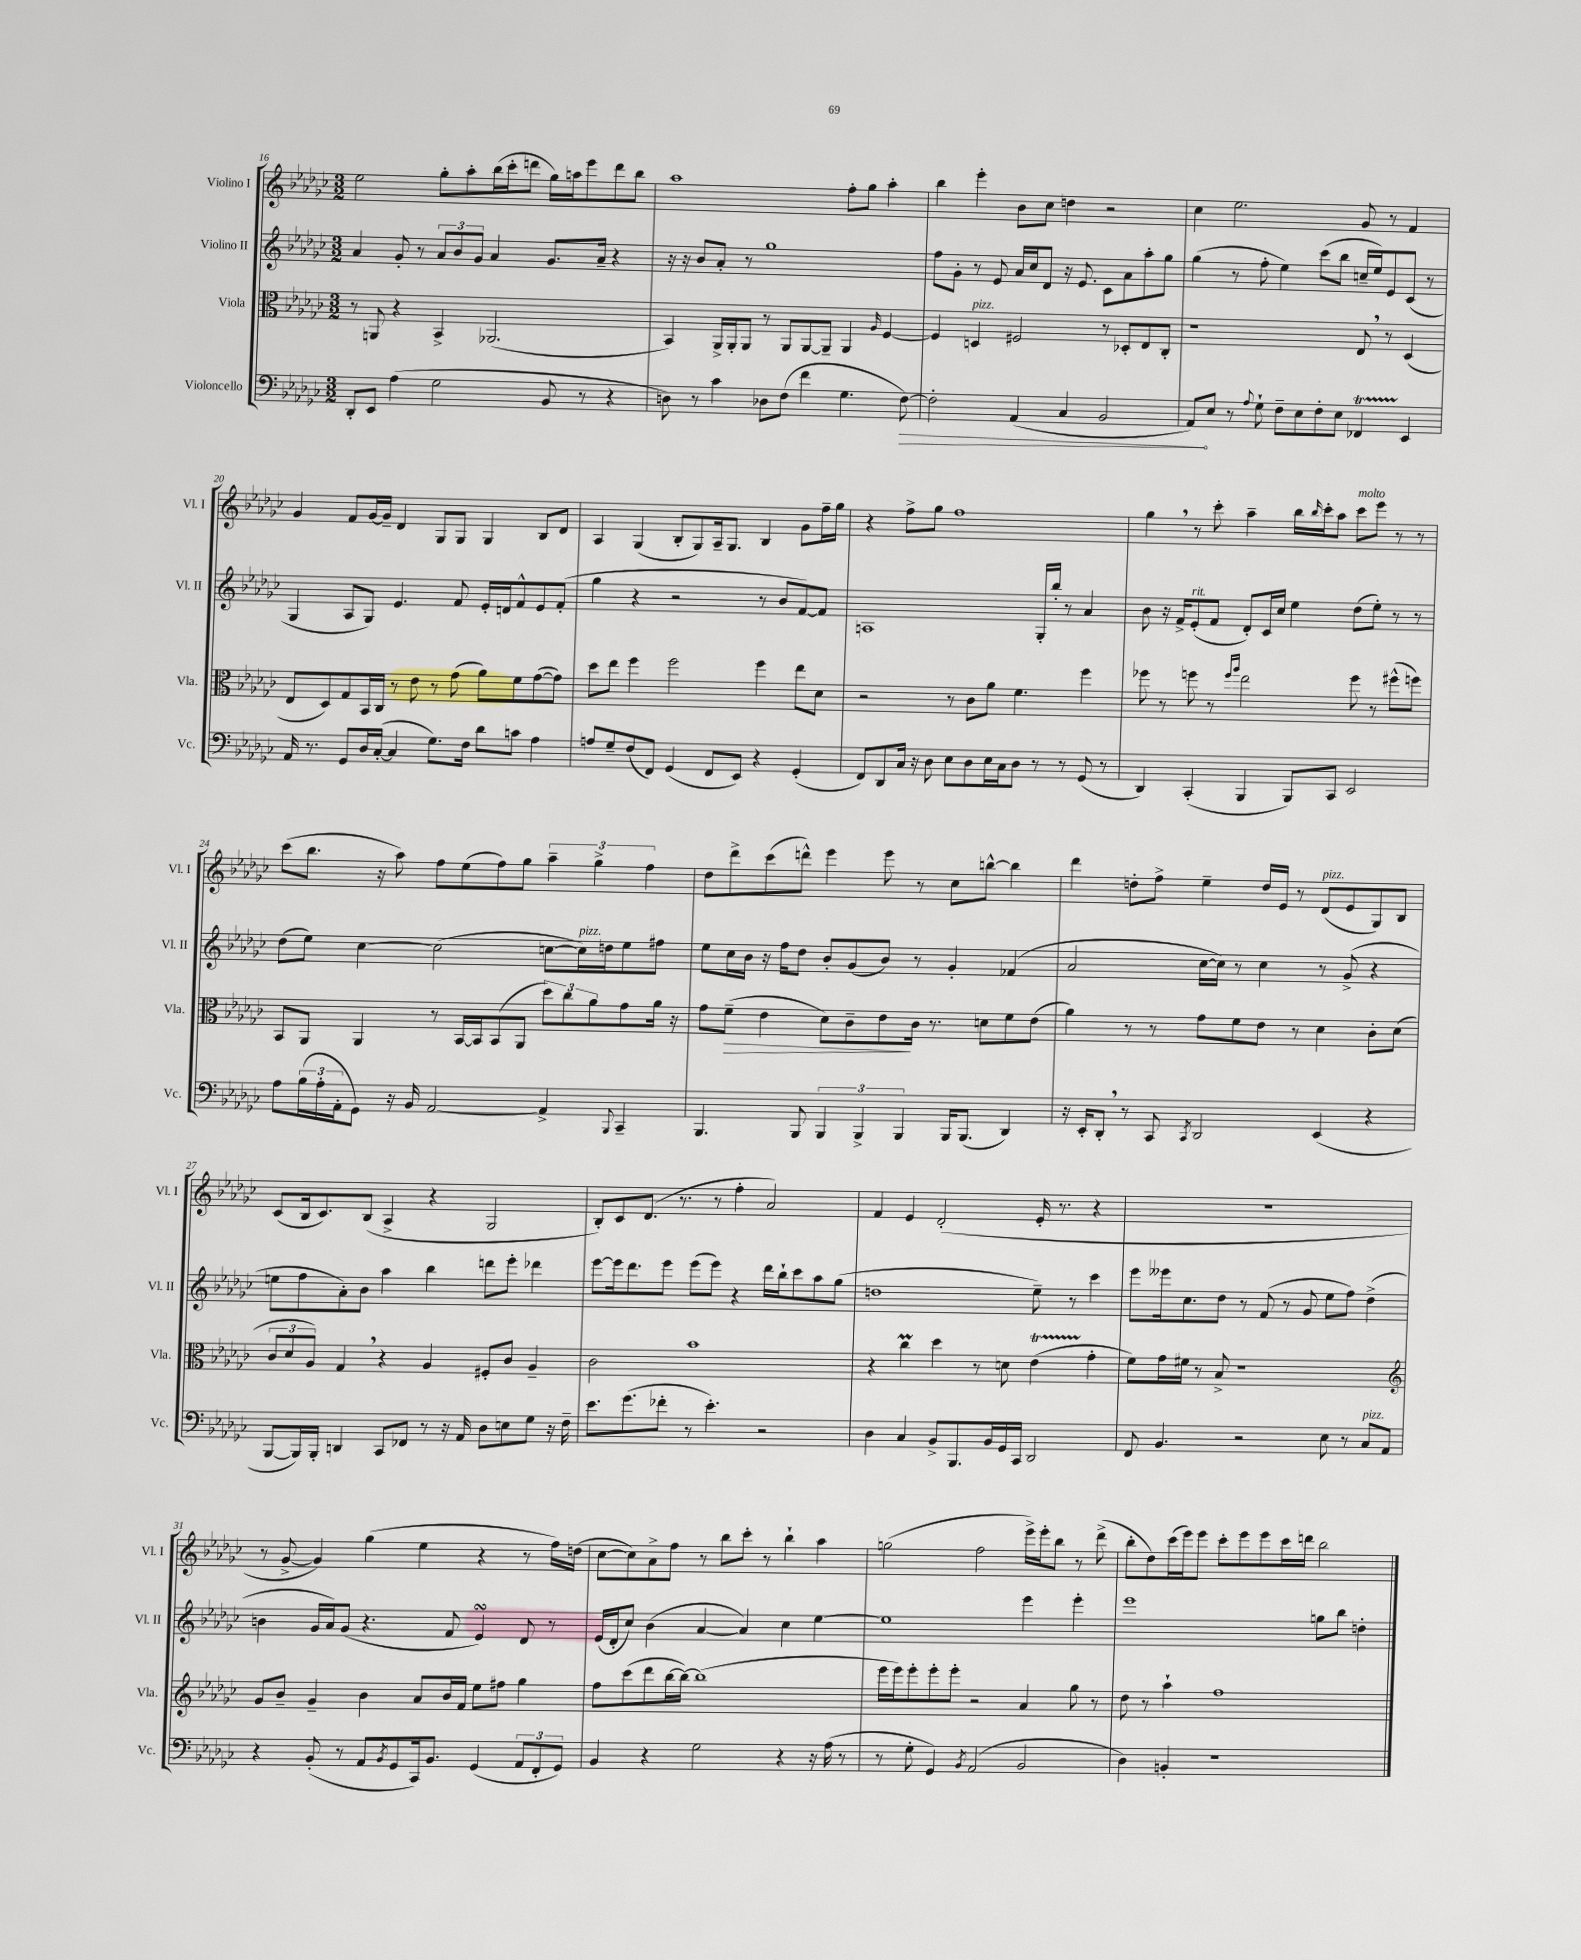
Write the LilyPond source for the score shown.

<<
\new StaffGroup <<
\new Staff = "s0" \with { instrumentName = "Violino I" shortInstrumentName = "Vl. I" } {
    \clef treble \key ges \major \numericTimeSignature \time 3/2
    ees''2 ges''8-. aes''8-. bes''16( ces'''16-. d'''8 ges''16) a''16 ees'''8 d'''8 bes''8 |
    aes''1 f''8-. ges''8 aes''4-. |
    bes''4 ees'''4-. bes'8 ces''8 d''4 r2 |
    ces''4 ees''2. ges'8 r8 f'4 |
    ges'4 f'8 ges'16~ ges'16-- des'4 ges8 ges8 ges4 bes8 des'8 |
    aes4 ges4( bes8-. ges8) aes16-- ges8. bes4 ges'8 f''16-- ges''16 |
    r4 f''8-> ges''8 f''1 |
    ges''4 \breathe r8 ces'''8-. aes''4-- bes''16 \grace { bes''16 } ces'''16-. aes''8 ces'''8^\markup { \italic "molto" } ees'''8 r8 r8 |
    ces'''8( bes''8. r16 aes''8) f''8 ees''8( f''8) ges''8 \tuplet 3/2 { aes''4-- ges''4-> f''4 } |
    des''8 des'''8-> ces'''8( d'''8-^) ees'''4 ees'''8 r8 ces''8 b''8~-^ b''4 |
    des'''4 d''8-. f''8-> ees''4-- d''16 ees'16 r8 des'8^\markup { \italic "pizz." }( ees'8 ges8) bes8 |
    ces'8( bes16 ces'8.) bes8( aes4-> r4 ges2 |
    bes8-.) ces'8 des'8.( r8. r8 f''4-. aes'2) |
    f'4 ees'4 des'2-.( ees'16-. r8. r4 |
    R1. |
    r8 ges'8~-> ges'4) ges''4( ees''4 r4 r8 f''16) d''16( |
    ces''8~ ces''8) aes'8-> f''8 r8 bes''8 ces'''8-. r8 bes''4-! aes''4 |
    g''2( f''2 ees'''16->) ees'''16-. bes''8 r8 des'''8->( |
    bes''8-. des''8) ces'''16( ees'''16) ees'''8 ces'''8-. ees'''8 ees'''8 ces'''16 d'''16 bes''2 \bar "|." |
}
\new Staff = "s1" \with { instrumentName = "Violino II" shortInstrumentName = "Vl. II" } {
    \clef treble \key ges \major \numericTimeSignature \time 3/2
    aes'4 ges'8-. r8 \tuplet 3/2 { aes'8 bes'8 ges'8 } aes'4 ges'8. aes'16-- r4 |
    r16 r16 bes'8 aes'8-. r8 ges''1 |
    f''8 ges'8-. r8 ees'8 aes'16 ces''16 des'8 r16 ees'8. ces'8 aes'8 aes''8-. ges''8 |
    ges''4( r8 f''8-. ees''4) ces'''8( bes''8 c''16-- ees''16) ees'8 ces'8( r8 |
    ges4 aes8 ges8) ees'4. f'8 ees'16-. d'16 f'8-^ ees'8 f'8-.( |
    ges''4 r4 r2 r8 bes'8 f'8~) f'8 |
    a1 ges16-. bes''16-. r8 aes'4 |
    bes'8 r16 f'16-> ees'8-.^\markup { \italic "rit." }( f'8 des'8-.) ces'16 ces''16 ees''4 des''8( ees''8-.) r8 r8 |
    des''8( ees''8) ces''4~ ces''2( c''8~ c''16^\markup { \italic "pizz." }) d''16 ees''8 fis''8 |
    ees''8 ces''16 bes'16 r16 f''16 des''8 bes'8-. ges'8( bes'8) r8 ges'4-. fes'4( |
    aes'2 ces''16~ ces''16) r8 ces''4 r8 ges'8->( r4 |
    e''8 f''8 aes'8-.) bes'8 aes''4 bes''4 d'''8 ees'''8-. des'''4 |
    ees'''8~ ees'''16 des'''8. ees'''8 ees'''8( ees'''8) r4 des'''16 bes''16-! ces'''8 aes''8 ges''8( |
    d''1 ees''8--) r8 ces'''4 |
    ees'''8 eeses'''16 ces''8. des''8 r8 f'8( r8 ges'8 ees''8 f''8) des''4->( |
    b'4 ges'16 aes'16) ges'8( r4. f'8 ees'4\turn) des'8 r8 |
    ees'16( des'16-. ces''8) bes'4( aes'4~ aes'4) ces''4 ees''4~ |
    ees''1 ees'''4 ees'''4-. |
    ees'''1 g''8 bes''8 d''4-. \bar "|." |
}
\new Staff = "s2" \with { instrumentName = "Viola" shortInstrumentName = "Vla." } {
    \clef alto \key ges \major \numericTimeSignature \time 3/2
    r8 a,8 r4 bes,4-> aes,2.( |
    bes,4) aes,16-> aes,16-. aes,8 r8 aes,8 aes,8~ aes,8-- aes,4 \grace { aes16 } f4~ |
    f4 d4^\markup { \italic "pizz." } fis2 r8 des8-. ees8 ces8-. |
    r1 ees8 \breathe r8 des4( |
    ees8 des8) ges8 bes,16 ces16 r8 ees'8 r8 ges'8( aes'8) f'8 ges'8~( ges'8) |
    des''8 ees''8 f''4 f''2 f''4 ees''8 des'8 |
    r2 r8 ces'8 aes'8 f'4. f''4 |
    fes''8 r8 f''8 r8 \grace { f''16 aes''16 } ees''2 f''8 r8 fis''8-^( f''8) |
    bes,8 aes,8 aes,4 r8 bes,16~ bes,16 bes,8( aes,8 \tuplet 3/2 { des''8) ces''8 aes'8 } ges'8 aes'16 r16 |
    ges'8 f'8--\>( ees'4 des'8) ces'8-- ees'8\! ces'16 r8. d'8 f'8 ees'8( |
    aes'4) r8 r8 ges'8 f'8 ees'8 r8 des'4 ces'8-. des'8( |
    \tuplet 3/2 { ces'8 des'8 aes8) } ges4 \breathe r4 aes4 fis8-. ces'8 aes4-- |
    ces'2 bes'1 |
    r4 ces''4\prall des''4 r8 d'8 ees'4\startTrillSpan( ges'4-.\stopTrillSpan |
    f'8) ges'16 fis'16 r8 bes8-> r1 |
    \clef treble ges'8 bes'8-- ges'4-- bes'4 aes'8 bes'16 f'16 ees''8 fis''8 ges''4 |
    f''8 ces'''8( des'''8 bes''16~ bes''16~) bes''1( |
    ees'''16 ees'''16) ees'''8-. ees'''8-. ees'''8-. r2 aes'4 ges''8 r8 |
    des''8 r8 aes''4-! f''1 \bar "|." |
}
\new Staff = "s3" \with { instrumentName = "Violoncello" shortInstrumentName = "Vc." } {
    \clef bass \key ges \major \numericTimeSignature \time 3/2
    des,8-. ees,8 aes4( ges2 bes,8 r8 r4 |
    d8) r8 ces'4 des8 f8( f'4 ges4. \once \override Hairpin.circled-tip = ##t f8~\>) |
    f2-. aes,4( ces4 bes,2 |
    aes,8\!) ees8 r8 \appoggiatura { aes8 } ges8-! f8-- ees8 f8-. ees8 fes,4\startTrillSpan ees,4\stopTrillSpan |
    aes,16 r8. ges,8 des16 ces16~-.( ces4 ges8.) f16 des'8 c'8 aes4 |
    a8 ges8-- f8( f,8) ges,4( f,8 ees,8) r4 ges,4-.( |
    f,8) des,8 ces16 r16 des8 ees8 des8 ees16 ces16 des8 r8 r8 ges,8( r8 |
    des,4) ces,4-.( bes,,4 bes,,8) ces,8 ees,2 |
    aes8 \tuplet 3/2 { bes16( aes16-. aes,16-. } ges,8) r16 bes,16 aes,2~ aes,4-> \appoggiatura { bes,,8 } ces,4-- |
    bes,,4. bes,,8 \tuplet 3/2 { bes,,4 bes,,4-> bes,,4 } bes,,16 bes,,8.( des,4) |
    r16 ees,16-. des,8-. \breathe r8 ces,8 \acciaccatura { ces,8 } des,2 ees,4( r4 |
    bes,,8~ bes,,16) bes,,16-. d,4 ces,8 fes,8 r8 r16 aes,16 des8 e8 ges8 r16 f16-- |
    ees'8. ges'8.( fes'8-. r8 ees'4.-.) r2 |
    des4 ces4 bes,8-> bes,,8. bes,16 ges,16 ces,16 des,2 |
    f,8 bes,4. r2 ees8 r8 ces8^\markup { \italic "pizz." } aes,8 |
    r4 bes,8-.( r8 aes,8 \acciaccatura { bes,8 } ges,8 ces,16) bes,8. ges,4( \tuplet 3/2 { aes,8 f,8-. ges,8) } |
    bes,4 r4 ges2 r4 r16 aes16( r8 |
    r8 ges8-. ges,4) \acciaccatura { bes,8 } aes,2( bes,2 |
    des4) b,4-. r1 \bar "|." |
}
>>
>>
\layout { \context { \Score currentBarNumber = #16 } }
